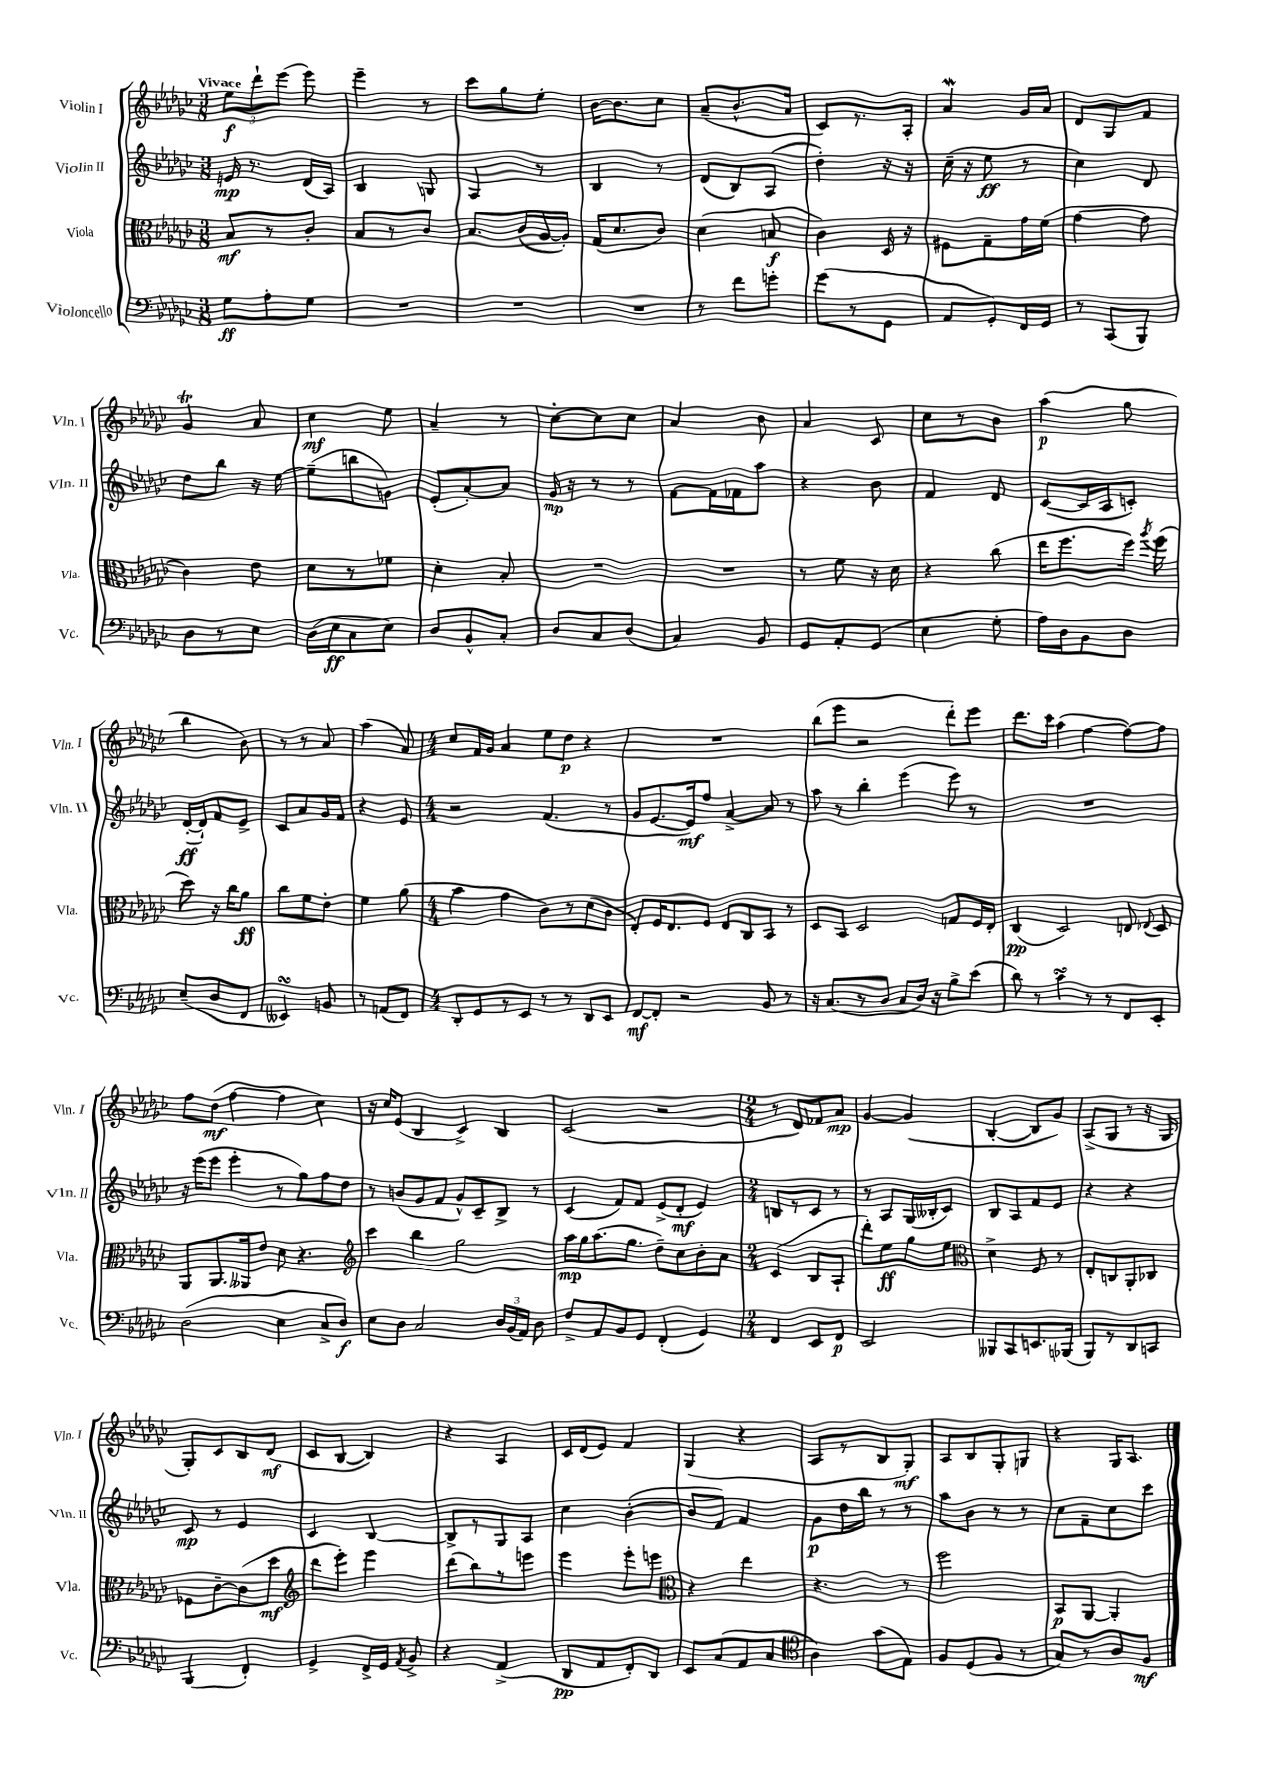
<<
\new StaffGroup <<
\new Staff = "s0" \with { instrumentName = "Violin I" shortInstrumentName = "Vln. I" } {
    \clef treble \key ges \major \numericTimeSignature \time 3/8 \tempo "Vivace"
    \autoBeamOff \tuplet 3/2 { ees''8[\f des'''8-! ees'''8]( } ees'''8) |
    ees'''4-- r8 |
    ces'''8[ ges''8 ees''8]-. |
    bes'16[~ bes'8. ces''8] |
    aes'8[--( bes'8.-^ aes'16] |
    ces'8[) r8. aes16]-. |
    aes'4\mordent ges'16[ aes'16] |
    des'8[ ges8 f'8] |
    ges'4\trill aes'8 |
    ces''4\mf ees''8 |
    aes'4-- r8 |
    ces''8[~-. ces''8 ces''8] |
    aes'4 bes'8 |
    aes'4 ces'8 |
    ces''8[ r8 bes'8] |
    aes''4\p( ges''8 |
    bes''4 bes'8) |
    r8 r8 aes'8 |
    aes''4( aes'8) |
    \numericTimeSignature \time 4/4 ces''8[ f'16 ges'16] aes'4 ees''8[ des''8]\p r4 |
    R1 |
    bes''8[( ees'''8] r2 des'''8[-.) ees'''8] |
    des'''8.[ ces'''16] aes''4( f''4~ f''8[~) f''8] |
    f''8[ des''8]\mf( f''4~ f''4 ces''4) |
    r16 ces''16[ ees'8]( bes4 ces'4->) bes4 |
    ces'2( r2 |
    \numericTimeSignature \time 2/4 r8 des'8[) fes'8 aes'8]\mp |
    ges'4~ ges'4( |
    bes4~-. bes8[ ges'8]) |
    aes8[->( ges8] r8 r16 ges16 |
    ges8[-.) ces'8 bes8 des'8]\mf( |
    ces'8[ bes8]~ bes4) |
    r4 aes4 |
    ces'16[ des'16( ees'8]) f'4 |
    ges4( r4 |
    aes8[ r8 bes8 ges8]-.\mf) |
    aes8[ bes8 ges8-. g8] |
    r4 ges16[ aes8.] \bar "|." |
}
\new Staff = "s1" \with { instrumentName = "Violin II" shortInstrumentName = "Vln. II" } {
    \clef treble \key ges \major \numericTimeSignature \time 3/8
    \autoBeamOff e'16\mp r8. des'16[( aes16]) |
    bes4 g8 |
    aes4 r8 |
    bes4 r8 |
    des'8[( bes8) aes8]( |
    des''4-.) r16 r16 |
    ces''16--( r16 ees''8\ff r8 |
    ces''4) des'8 |
    des''8[ bes''8] r16 ees''16~ |
    ees''8[--( b''8 g'8]) |
    ees'8[-.( aes'8~-.) aes'8] |
    ges'16\mp r16 r8 r8 |
    f'8[~ f'16 fes'16 aes''8] |
    r4 bes'8 |
    f'4 des'8 |
    ces'8[~( ces'16 aes16 c'8]-.) |
    des'16[~-.\ff( des'16-!) f'8 ees'8]-> |
    ces'8[ aes'8 ges'16 f'16] |
    r4 ees'8 |
    \numericTimeSignature \time 4/4 r2 f'4.( r8 |
    ges'8[ ees'8.~ ees'16\mf) f''8] aes'4~-> aes'8 r8 |
    aes''8 r8 bes''4-. ees'''4( ees'''8) r8 |
    R1 |
    r16 ees'''16[( ees'''8] ees'''4-. r8 ges''8[) f''8 des''8] |
    r8 b'8[( ges'8 f'8] ges'8[-^) ces'8-- bes8]-> r8 |
    ces'4( f'8[) f'8] ees'8[->( des'8]-.\mf ees'4) |
    \numericTimeSignature \time 2/4 b8[ r8 ces'8] r8 |
    r8 aes8[ ges16( beses16-. ces'8]) |
    bes8[ aes8 f'8 ees'8] |
    r4 r4 |
    ces'8\mp r8 ees'4 |
    ces'4 bes4~ |
    bes8[-> r8 ges8 aes8] |
    ces''4 bes'4~-.( |
    bes'8[ f'8]) f'4 |
    ges'8[\p des''16 bes''16] r8 r8 |
    aes''8[ bes'8] r8 r8 |
    ces''8[ f'8-- ces''8 ces'''8] \bar "|." |
}
\new Staff = "s2" \with { instrumentName = "Viola" shortInstrumentName = "Vla." } {
    \clef alto \key ges \major \numericTimeSignature \time 3/8
    \autoBeamOff bes8[\mf r8 ces'8]-. |
    bes8[ r8 ces'8] |
    bes8.[ ces'16( aes16~ aes16]-.) |
    ges16[( des'8. ces'8]) |
    des'4( b8\f |
    ces'4) des16 r16 |
    fis8[ ges8-- ges'16 f'16]( |
    ges'4~ ges'8 |
    ces'4) ees'8 |
    des'8[ r8 fes'8] |
    des'4-. bes8-. |
    R4. |
    R4. |
    r8 f'8 r16 des'16 |
    r4 ces''8( |
    ees''16[ f''8. f''16]) \acciaccatura { aes''8 } f''16( |
    des''8) r16 ces''16[ aes'8]\ff |
    ces''8[ f'8 ees'8]-. |
    f'4 aes'8( |
    \numericTimeSignature \time 4/4 bes'4 ges'4 ces'8[) r8 des'8( ces'8] |
    ees8[-.) f16 ees8. f8] ees8[ ces8 bes,8] r8 |
    des8[ bes,8] des2 g8[ f16 ees16]-. |
    ces4\pp( des2) e8 \appoggiatura { ees8 } des8 |
    aes,8[ aes,8. aeses,16 ees'8] des'8 r4. |
    \clef treble ces'''4 bes''4 ges''2 |
    aes''16[\mp ges''16 aes''8.( ges''8.] des''8[--) ces''8 bes'8-. aes'8] |
    \numericTimeSignature \time 2/4 ces'4( bes8[ aes8]-! |
    des'''8[-.) ees''8\ff ges''8 ees''8] |
    \clef alto des'4-> f8 r8 |
    ees8[-. c8 aes,8-. ces8] |
    fes8[ ces'8~-- ces'8( des''8]\mf |
    \clef treble des'''8[ ees'''8]-.) ees'''4 |
    des'''8[( bes''8) r8 e'''8] |
    ees'''4 ees'''8[-. e'''8] |
    \clef alto r4 ees''4 |
    r4. r8 |
    f''2 |
    bes,8[\p aes,8]~ aes,4-. \bar "|." |
}
\new Staff = "s3" \with { instrumentName = "Violoncello" shortInstrumentName = "Vc." } {
    \clef bass \key ges \major \numericTimeSignature \time 3/8
    \autoBeamOff ges8[\ff aes8-. ges8] |
    R4. |
    R4. |
    R4. |
    r8 f'8[ g'8]-. |
    ges'8[( r8 ges,8] |
    aes,8[ ges,8-.) f,16 ges,16] |
    r8 ces,8[( bes,,8]) |
    des8[ r8 ees8] |
    des16[( ees16\ff ces8 ees8]) |
    des8[ bes,8-^ ces8]-. |
    des8[ ces8 des8]( |
    ces4) bes,8 |
    ges,8[ aes,8-. ges,8]( |
    ees4 ges8-. |
    aes16[) des16 bes,8 des8] |
    ees8[--( des8 f,8] |
    eeses,4\turn) b,8 |
    r8 a,8[( f,8]) |
    \numericTimeSignature \time 4/4 des,8[-. ges,8 r8 ees,8] r8 r8 des,8[ ees,8] |
    f,8[~\mf f,8]-. r2 bes,8 r8 |
    r16 ces8.[( r8 des8] ces8[ des16]) r16 bes8[-> ees'8]( |
    des'8) r8 ces'4\turn r8 r8 f,8[ ees,8]-. |
    des2( ees4 ces8[-> des8]\f) |
    ees8[ des8] ces2 \tuplet 3/2 { des16[ bes,16( aes,16]) } des8 |
    f8[-> aes,8 bes,8 ges,8] f,4-.( ges,4) |
    \numericTimeSignature \time 2/4 f,4 ees,8[ f,8]\p |
    ees,2 |
    beses,,8[ ces,8 e,8. bes,,16]( |
    bes,,8[) r8 des,8 c,8] |
    bes,,4( f,4-.) |
    ges,4-> f,16[-> ges,16] \acciaccatura { aes,8 } bes,8-> |
    r4 aes,4->( |
    des,8[\pp aes,8 f,8-.) des,8] |
    ees,8[ ces8( aes,8 ces8] |
    \clef tenor aes4) ges'8[( ees8]) |
    f8[ des8( f8] r8 |
    ges8[) r8 aes8 f8]\mf \bar "|." |
}
>>
>>
\layout { \context { \Score \remove "Bar_number_engraver" } }
